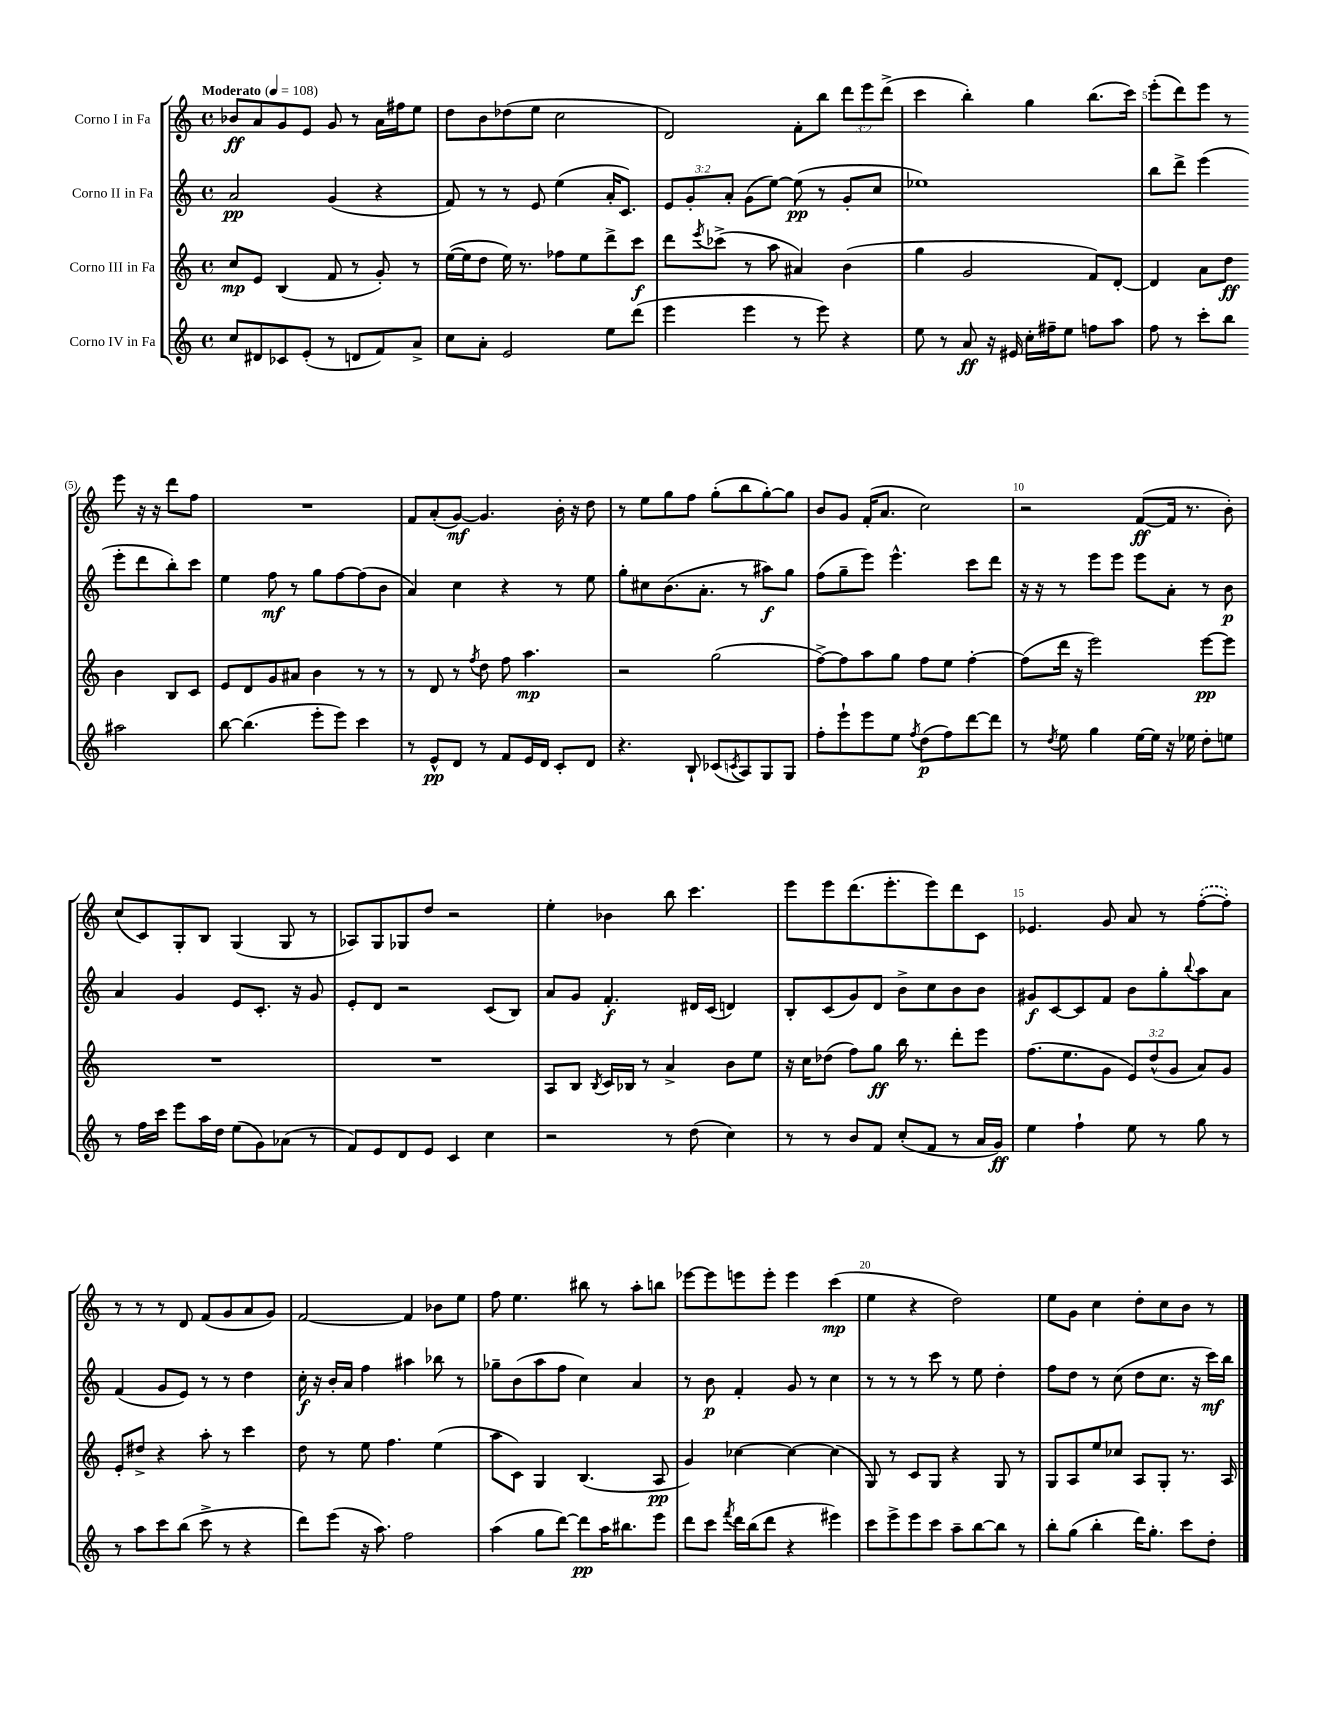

**kern	**kern	**kern	**kern
*staff4	*staff3	*staff2	*staff1
*clefG2	*clefG2	*clefG2	*clefG2
*k[]	*k[]	*k[]	*k[]
*M4/4	*M4/4	*M4/4	*M4/4
*met(c)	*met(c)	*met(c)	*met(c)
*MM108	*MM108	*MM108	*MM108
8cc/L	8cc/L	2a/	8b-/L
8d#/	8e/J	.	8a/
8c-/	(4B/	.	8g/
(8e'/J	.	.	8e/J
8r	8f/	(4g/	8g/
8d/L	8r	.	8r
8f/)	8g'/)	4r	16a\LL
.	.	.	16ff#\J
8a^/J	8r	.	8ee\J
=	=	=	=
8cc\L	([16ee\LL	8f/)	8dd\L
.	16ee\]J	.	.
8a'\J	8dd\J	8r	8b\
2e/	16ee\)	8r	(8dd-\
.	8.r	.	.
.	.	8e/	8ee\J
.	8ff-\L	(4ee\	2cc\
.	8ee\	.	.
8ee\L	8ddd^\	16a'/LK	.
.	.	8.c/J)	.
(8ddd\J	8ccc\J	.	.
=	=	=	=
4eee\	8ddd\L	12e/L	2d/)
.	.	12g'/	.
.	8qeee/	.	.
.	(8ccc-^\J	.	.
.	.	12a'/J	.
4eee\	8r	(8g\L	.
.	8aa\	[8ee\J)	.
8r	4a#/)	(8ee\]	8f'\L
8eee\)	.	8r	8bb\J
4r	(4b\	8g'/L	12ddd\L
.	.	.	12eee\
.	.	8cc/J	.
.	.	.	(12ddd^\J
=	=	=	=
8ee\	4gg\	1ee-)	4ccc\
8r	.	.	.
8a/	2g/	.	4bb'\)
16r	.	.	.
16e#/	.	.	.
16cc'\LL	.	.	4gg\
16ff#~\J	.	.	.
8ee\J	.	.	.
8ff\L	8f/L)	.	(8.bb\L
8aa\J	[8d'/J	.	.
.	.	.	16ccc\Jk)
=	=	=	=
8ff\	4d/]	8bb\L	(8eee'\L
8r	.	8ddd^\J	8ddd\)
8ccc'\L	8a\L	(4eee\	8eee\J
8bb\J	8dd\J	.	8r
2aa#\	4b\	8eee'\L	8eee\
.	.	8ddd\	16r
.	.	.	16r
.	8B/L	8bb'\)	8ddd\L
.	8c/J	8ccc\J	8ff\J
=	=	=	=
[8bb\	8e/L	4ee\	1r
(4.bb\]	8d/	.	.
.	8g/	8ff\	.
.	8a#/J	8r	.
8eee'\L	4b\	8gg\L	.
8eee\J)	.	[8ff\	.
4ccc\	8r	(8ff\]	.
.	8r	8b\J	.
=	=	=	=
8r	8r	4a/)	8f/L
8e^^/L	8d/	.	(8a'/
8d/J	8r	4cc\	[8g/J)
.	8qff/	.	.
8r	8dd\	.	4.g/]
8f/L	8ff\	4r	.
16e/L	4.aa\	.	.
16d/JJ	.	.	.
8c'/L	.	8r	16b'\
.	.	.	16r
8d/J	.	8ee\	8dd\
=	=	=	=
4.r	2r	8gg'\L	8r
.	.	8cc#\	8ee\L
.	.	(8.b\	8gg\
8B`/	.	.	8ff\J
.	.	8.a'\J	.
(8c-/L	(2gg\	.	(8gg'\L
8qc/	.	.	.
8A/)	.	8r	8bb\
8G/	.	8aa#\L)	[8gg'\)
8G/J	.	8gg\J	8gg\]J
=	=	=	=
8ff'\L	[8ff^\L)	(8ff\L	8b/L
8eee`\	8ff\]	8gg~\	8g/J
8eee\	8aa\	8eee\J)	(16f'/LK
.	.	.	8.a/J
8ee\J	8gg\J	4.eee^^\	.
8qff/	.	.	.
(8dd\L	8ff\L	.	2cc\)
8ff\)	8ee\J	.	.
[8ddd\	[4ff'\	8ccc\L	.
8ddd\]J	.	8ddd\J	.
=	=	=	=
8r	(8ff\]L	16r	2r
.	.	16r	.
8qdd/	.	.	.
8ee\	16ddd\Jk	8r	.
.	16r	.	.
4gg\	2eee\)	8eee\L	.
.	.	8eee\J	.
[16ee\LL	.	8eee\L	([8f/L
16ee\]JJ	.	.	.
16r	.	8a'\J	16f/]Jk
16ee-\	.	.	8.r
8dd'\L	[8eee\L	8r	.
8ee\J	8eee\]J	8b\	8b'\)
=	=	=	=
8r	1r	4a/	(8cc/L
16ff\LL	.	.	8c/)
16ccc\JJ	.	.	.
8eee\L	.	4g/	8G'/
16aa\L	.	.	8B/J
16dd\JJ	.	.	.
(8ee\L	.	8e/L	(4G/
8g\)	.	8.c'/J	.
(8a-\J	.	.	8G/
.	.	16r	.
8r	.	8g/	8r
=	=	=	=
8f/L)	1r	8e'/L	8A-/L)
8e/	.	8d/J	8G/
8d/	.	2r	8G-/
8e/J	.	.	8dd/J
4c/	.	.	2r
4cc\	.	(8c/L	.
.	.	8B/J)	.
=	=	=	=
2r	8A/L	8a/L	4ee'\
.	8B/J	8g/J	.
.	8qB/	.	.
.	16c/LL	4.f'/	4b-\
.	16B-/JJ	.	.
.	8r	.	.
8r	4a^/	.	8bb\
(8dd\	.	16d#/LL	4.ccc\
.	.	(16c/JJ	.
4cc\)	8b\L	4d/)	.
.	8ee\J	.	.
=	=	=	=
8r	16r	8B'/L	8eee\L
.	16cc\LK	.	.
8r	(8dd-\J	(8c/	8eee\
8b/L	8ff\L)	8g/)	(8.ddd\
8f/J	8gg\J	8d/J	.
.	.	.	8.eee'\
(8cc'/L	16bb\	8b^\L	.
.	8.r	.	.
8f/J	.	8cc\	8eee\)
8r	8ddd'\L	8b\	8ddd\
16a/LL	8eee\J	8b\J	8c\J
16g/JJ)	.	.	.
=	=	=	=
4ee\	(8.ff\L	8g#/L	4.e-/
.	.	[8c/	.
.	8.ee\	.	.
4ff`\	.	8c/]	.
.	8g\J	8f/J	8g/
8ee\	12e/L)	8b\L	8a/
.	(12dd^^/	.	.
8r	.	8gg'\	8r
.	12g/J	.	.
.	.	8qqbb/	.
8gg\	8a/L)	8aa\	([8ff'\L
8r	8g/J	8a\J	8ff'\]J)
=	=	=	=
8r	8e'/L	(4f/	8r
8aa\L	8dd#^/J	.	8r
8ccc\	4r	8g/L	8r
(8bb\J	.	8e/J)	8d/
8ccc^\	8aa'\	8r	(8f/L
8r	8r	8r	8g/
4r	4ccc\	4dd\	8a/
.	.	.	8g/J)
=	=	=	=
8ddd\L)	8dd\	16cc'\	[2f/
.	.	16r	.
(8eee\J	8r	16b'/LL	.
.	.	16a/JJ	.
16r	8ee\	4ff\	.
8.aa\)	.	.	.
.	4.ff\	.	.
2ff\	.	4aa#\	4f/]
.	(4ee\	8bb-\	8b-\L
.	.	8r	8ee\J
=	=	=	=
(4aa\	8aa\L	8gg-~\L	8ff\
.	8c\J)	(8b\	4.ee\
8gg\L	4G/	8aa\	.
[8ddd\J)	.	8ff\J	.
8ddd\]L	(4.B/	4cc\)	8bb#\
16aa\K	.	.	8r
8.bb#\	.	.	.
.	.	4a/	8aa'\L
8eee\J	8A/	.	8bb\J
=	=	=	=
8ddd\L	4g/)	8r	[8eee-\L
8ccc\J	.	8b\	8eee-\]
8qfff/	.	.	.
16ddd\LL	[4cc-\	4f'/	8eee\
(16bb\J	.	.	.
8ddd\J	.	.	8eee'\J
4r	4cc-\_	8g/	4eee\
.	.	8r	.
4eee#\)	(4cc-\]	4cc\	(4ccc\
=	=	=	=
8ccc\L	8G/)	8r	4ee\
8eee^\	8r	8r	.
8eee\	8c/L	8r	4r
8ccc\J	8G/J	8ccc\	.
8aa~\L	4r	8r	2dd\)
[8bb\	.	8ee\	.
8bb\]J	8G/	4dd'\	.
8r	8r	.	.
=	=	=	=
8bb'\L	8G/L	8ff\L	8ee\L
(8gg\J	8A/	8dd\J	8g\J
4bb'\	8ee/	8r	4cc\
.	8cc-/J	(8cc\	.
16ddd\LK)	8A/L	8dd\L	8dd'\L
8.gg'\J	.	.	.
.	8G'/J	8.cc\J	8cc\
8ccc\L	8.r	.	8b\J
.	.	16r	.
8dd'\J	.	16ccc\LL)	8r
.	16A/	16bb\JJ	.
==	==	==	==
*-	*-	*-	*-
